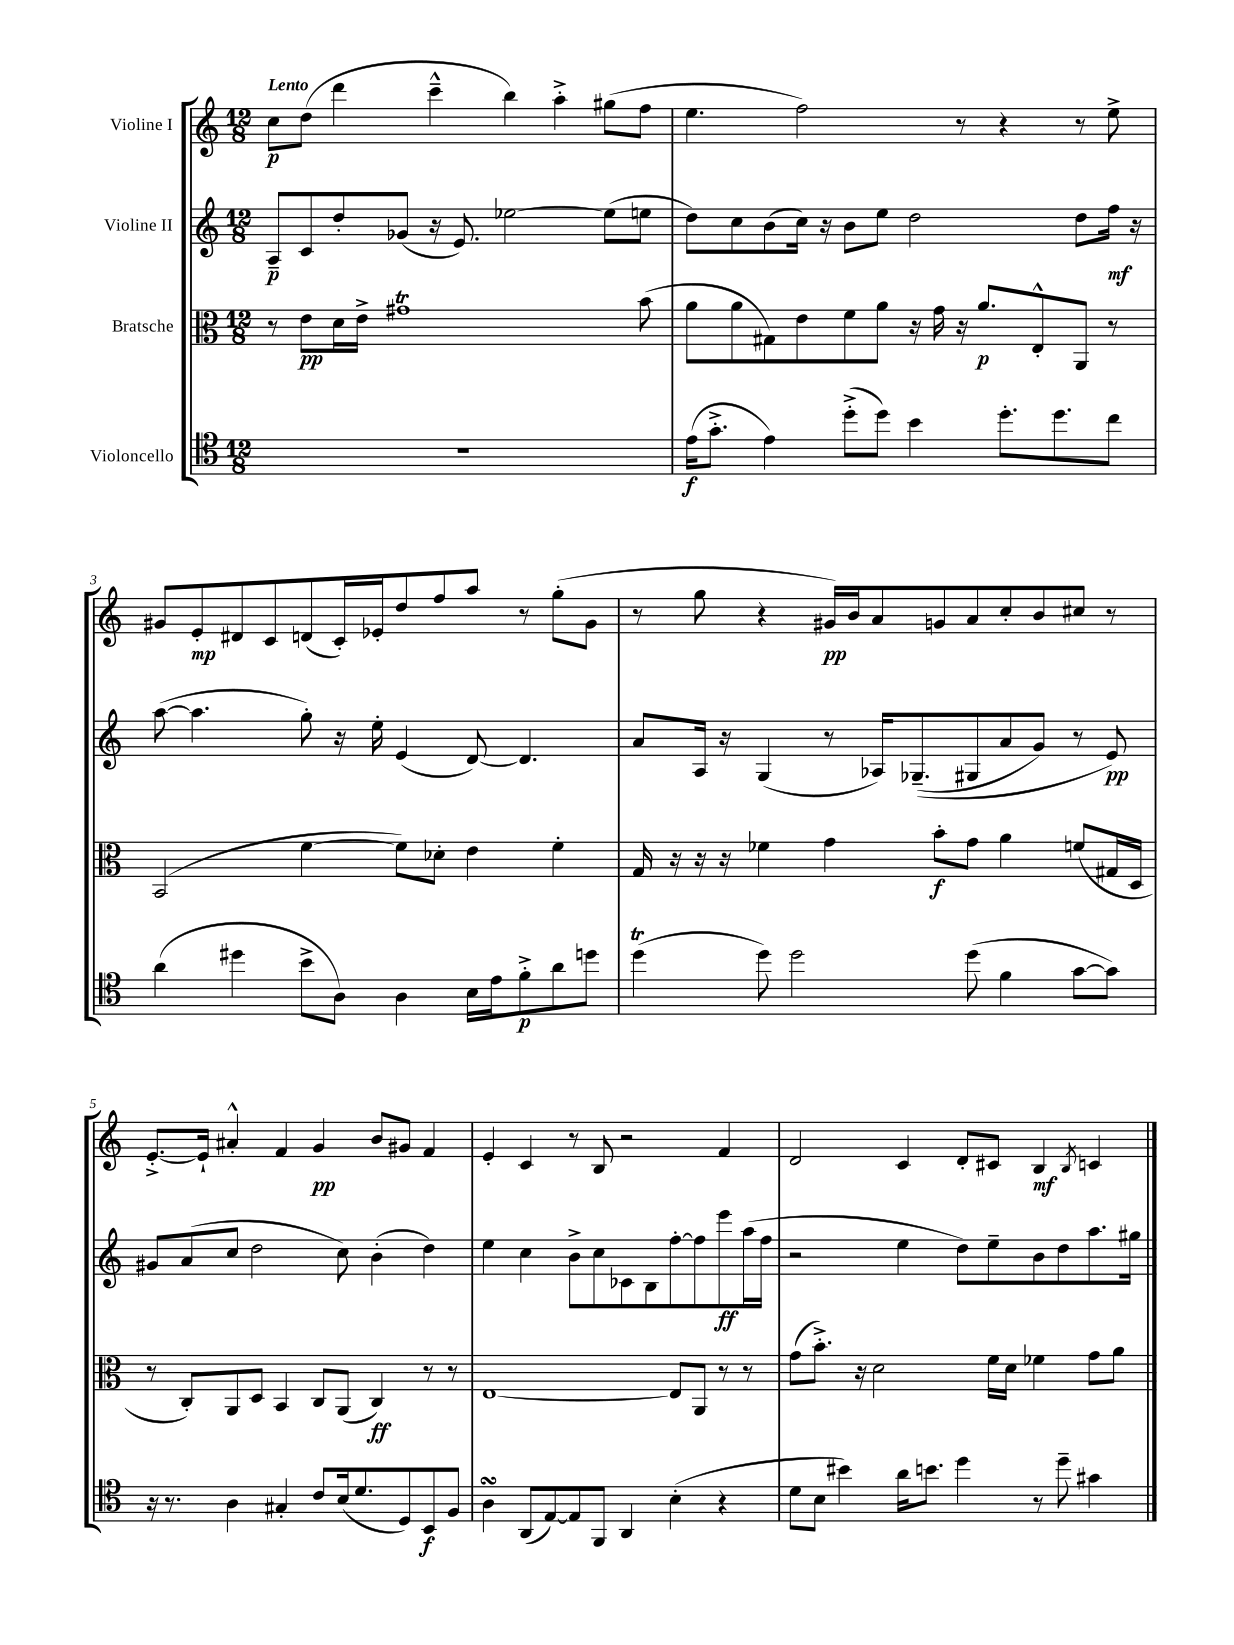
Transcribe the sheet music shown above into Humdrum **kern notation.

**kern	**kern	**kern	**kern
*staff4	*staff3	*staff2	*staff1
*clefC4	*clefC3	*clefG2	*clefG2
*k[]	*k[]	*k[]	*k[]
*M12/8	*M12/8	*M12/8	*M12/8
1.r	8r	8A~	8cc
.	8e	8c	(8dd
.	16d	8dd'	4ddd
.	16e^	.	.
.	1g#	(8g-	.
.	.	16r	4ccc~^^
.	.	8.e)	.
.	.	[2ee-	4bb)
.	.	.	4aa'^
.	.	(8ee-]	(8gg#
.	(8b	8ee	8ff
=	=	=	=
(16e	8a	8dd)	4.ee
8.g'^	.	.	.
.	8a	8cc	.
4e)	8G#)	(8b	.
.	8e	16cc)	2ff)
.	.	16r	.
(8dd'^	8f	8b	.
8dd)	8a	8ee	.
4b	16r	2dd	.
.	16g	.	.
.	16r	.	8r
.	8.a	.	.
8.dd'	.	.	4r
.	8E'^^	.	.
8.dd	.	.	.
.	8AA	8dd	8r
8cc	8r	16ff	8ee^
.	.	16r	.
=	=	=	=
(4a	(2BB	([8aa	8g#
.	.	4.aa]	8e'
4dd#	.	.	8d#
.	.	.	8c
8b^	[4f	8gg')	(8d
8A)	.	16r	16c')
.	.	16ee'	16e-'
4A	8f])	(4e	8dd
.	8d-'	.	8ff
16B	4e	[8d)	8aa
16e	.	.	.
8f'^	.	4.d]	8r
8a	4f'	.	(8gg'
8dd	.	.	8g#
=	=	=	=
(4dd	16G	8a	8r
.	16r	.	.
.	16r	16A	8gg
.	16r	16r	.
8dd)	4f-	(4G	4r
2dd	.	.	.
.	4g	8r	16g#)
.	.	.	16b
.	.	16A-)	8a
.	.	&((8.G-~	.
.	8b'	.	8g
(8dd	8g	8G#	8a
4f	4a	8a	8cc'
.	.	8g)	8b
[8g	(8f	8r	8cc#
8g])	16G#	8e&)	8r
.	16D	.	.
=	=	=	=
16r	8r	8g#	[8.e'^
8.r	.	.	.
.	8C')	(8a	.
.	.	.	16e`]
4A	8AA	8cc	4a#'^^
.	8D	2dd	.
4G#'	4BB	.	4f
8c	8C	.	4g
(16B	(8AA	8cc)	.
8.d	.	.	.
.	4C)	(4b'	8b
8D)	.	.	8g#
8BB	8r	4dd)	4f
8F	8r	.	.
=	=	=	=
4A	[1E	4ee	4e'
(8AA	.	4cc	4c
[8E)	.	.	.
8E]	.	8b^	8r
8FF	.	8cc	8B
4AA	.	8c-	2r
.	.	8B	.
(4B'	8E]	[8ff'	.
.	8AA	8ff]	.
4r	8r	8eee	4f
.	8r	(16aa	.
.	.	16ff	.
=	=	=	=
8d	(8g	2r	2d
8B	8.b'^)	.	.
4b#)	.	.	.
.	16r	.	.
.	2d	.	.
16a	.	4ee	4c
8.b	.	.	.
4dd	.	8dd)	8d'
.	16f	8ee~	8c#
.	16d	.	.
8r	4f-	8b	4B
8dd~	.	8dd	.
.	.	.	8qB
4g#	8g	8.aa	4c
.	8a	.	.
.	.	16gg#	.
==	==	==	==
*-	*-	*-	*-
